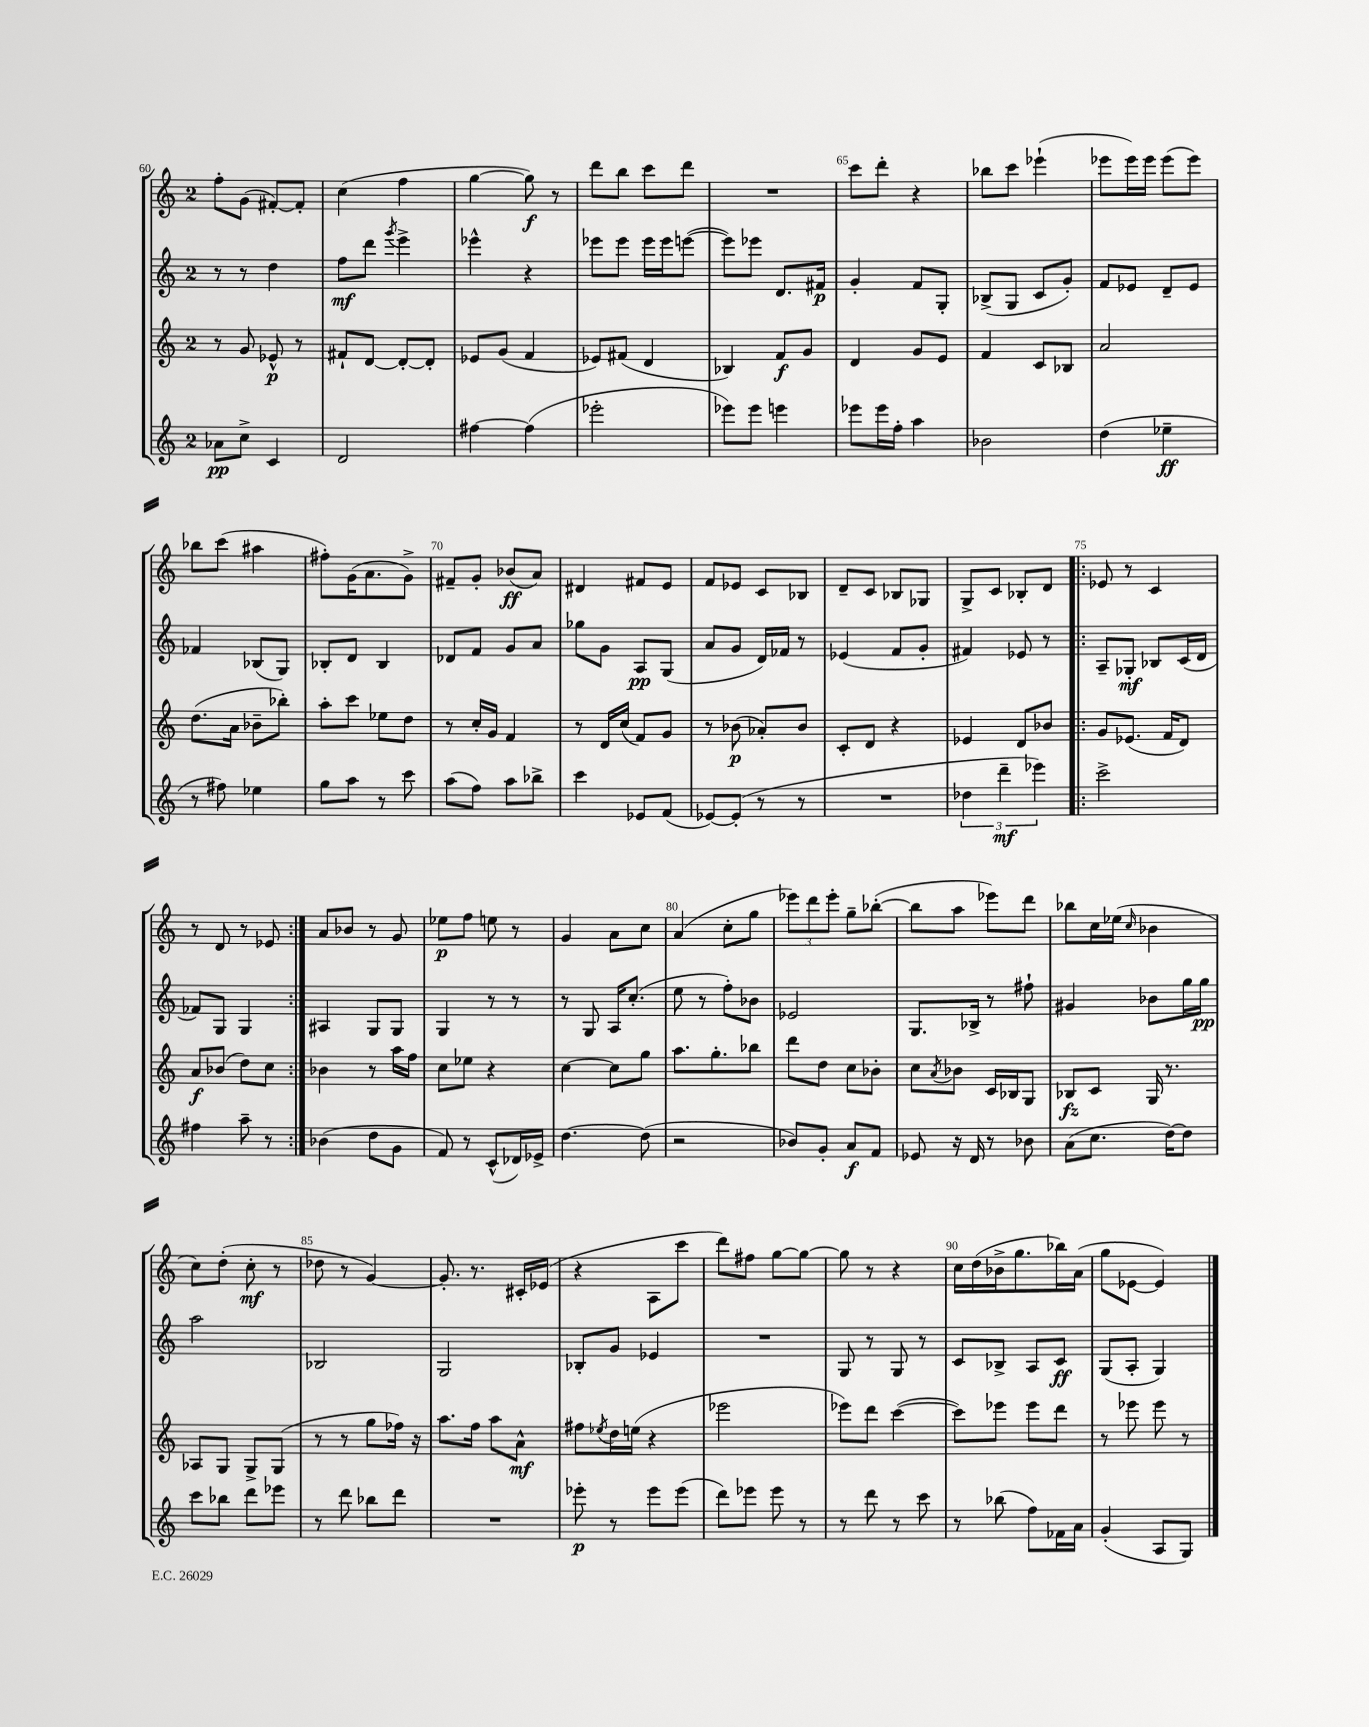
<<
\new StaffGroup <<
\new Staff = "s0" {
    \clef treble \key c \major \once \override Staff.TimeSignature.style = #'single-digit \time 2/4
    f''8-. g'8( fis'8~-.) fis'8-. |
    c''4( f''4 |
    g''4~ g''8\f) r8 |
    d'''8 b''8 c'''8 d'''8 |
    R2 |
    c'''8 d'''8-. r4 |
    bes''8 c'''8 ees'''4-!( |
    ees'''8 ees'''16) ees'''16 ees'''8( ees'''8) |
    bes''8 c'''8( ais''4 |
    fis''8-.) g'16( a'8. g'8->) |
    fis'8-- g'8-. bes'8\ff( a'8) |
    dis'4 fis'8 e'8 |
    f'8 ees'8 c'8 bes8 |
    d'8-- c'8 bes8 ges8 |
    g8-> c'8 bes8-. d'8 |
    \repeat volta 2 { ees'8 r8 c'4 |
    r8 d'8 r8 ees'8 | }
    a'8 bes'8 r8 g'8 |
    ees''8\p f''8 e''8 r8 |
    g'4 a'8 c''8 |
    a'4( c''8-. g''8 |
    \tuplet 3/2 { ees'''8) d'''8 ees'''8-. } g''8-- bes''8~-.( |
    bes''8 a''8 ees'''8) d'''8 |
    bes''8 c''16 ees''16( \grace { c''16 } bes'4 |
    c''8) d''8-.( c''8-.\mf r8 |
    des''8 r8 g'4~) |
    g'8.-. r8. cis'16-. ees'16( |
    r4 a8 c'''8 |
    d'''8) fis''8 g''8~ g''8~ |
    g''8 r8 r4 |
    c''16 d''16( bes'16-> g''8. bes''16) a'16( |
    g''8 ees'8~ ees'4) \bar "|." |
}
\new Staff = "s1" {
    \clef treble \key c \major \once \override Staff.TimeSignature.style = #'single-digit \time 2/4
    r8 r8 d''4 |
    f''8\mf d'''8 \acciaccatura { g'''8 } e'''4-> |
    ees'''4-^ r4 |
    ees'''8 ees'''8 ees'''16 ees'''16 e'''8~( |
    e'''8) ees'''8 d'8. fis'16\p |
    g'4-. f'8 g8-. |
    bes8->( g8 c'8 g'8-.) |
    f'8 ees'8 d'8-- ees'8 |
    fes'4 bes8( g8) |
    bes8-. d'8 bes4 |
    des'8 f'8 g'8 a'8 |
    ges''8 g'8 a8\pp g8( |
    a'8 g'8 d'16) fes'16 r8 |
    ees'4( f'8 g'8-. |
    fis'4) ees'8 r8 |
    \repeat volta 2 { a8-- ges8-.\mf bes8 c'16( d'16 |
    fes'8) g8 g4 | }
    ais4 g8 g8 |
    g4 r8 r8 |
    r8 g8 a16 c''8.-.( |
    e''8 r8 f''8-.) bes'8 |
    ees'2 |
    g8. bes16-> r8 fis''8-! |
    gis'4 bes'8 g''16 g''16\pp |
    a''2 |
    bes2 |
    g2 |
    bes8-. g'8 ees'4 |
    R2 |
    g8 r8 g8 r8 |
    c'8 bes8-> a8 c'8\ff |
    g8( a8-. g4) \bar "|." |
}
\new Staff = "s2" {
    \clef treble \key c \major \once \override Staff.TimeSignature.style = #'single-digit \time 2/4
    r8 g'8 ees'8-^\p r8 |
    fis'8-! d'8~ d'8~-. d'8-. |
    ees'8 g'8( f'4 |
    ees'8) fis'8( d'4 |
    bes4) f'8\f g'8 |
    d'4 g'8 e'8 |
    f'4 c'8 bes8 |
    a'2 |
    d''8.( a'16 bes'8-- bes''8-.) |
    a''8-. c'''8 ees''8 d''8 |
    r8 c''16-. g'16 f'4 |
    r8 d'16 c''16( f'8) g'8 |
    r8 bes'8\p( aes'8-.) bes'8 |
    c'8-. d'8 r4 |
    ees'4 d'8 bes'8 |
    \repeat volta 2 { g'8 ees'8.( f'16 d'8) |
    a'8\f bes'8( d''8) c''8 | }
    bes'4 r8 a''16 f''16 |
    c''8 ees''8 r4 |
    c''4~ c''8 g''8 |
    a''8. g''8.-. bes''8 |
    d'''8 d''8 c''8 bes'8-. |
    c''8 \acciaccatura { a'8 } bes'8 c'16 bes16 g8 |
    bes8\fz c'8 g16 r8. |
    aes8 g8 g8-> g8( |
    r8 r8 g''8 fes''16) r16 |
    a''8. f''16 a''8 a'8-^\mf |
    fis''8 \acciaccatura { ees''8 } d''16 e''16( r4 |
    ees'''2 |
    ees'''8) d'''8 c'''4~( |
    c'''8) ees'''8 ees'''8 d'''8 |
    r8 ees'''8 ees'''8 r8 \bar "|." |
}
\new Staff = "s3" {
    \clef treble \key c \major \once \override Staff.TimeSignature.style = #'single-digit \time 2/4
    aes'8\pp c''8-> c'4 |
    d'2 |
    fis''4~ fis''4( |
    ees'''2-. |
    ees'''8) ees'''8 e'''4 |
    ees'''8 ees'''16 f''16-. a''4 |
    bes'2 |
    d''4( ees''4--\ff |
    r8 fis''8) ees''4 |
    g''8 a''8 r8 c'''8 |
    a''8( f''8) a''8 bes''8-> |
    c'''4 ees'8 f'8( |
    ees'8~) ees'8-.( r8 r8 |
    R2 |
    \tuplet 3/2 { des''4 d'''4--\mf ees'''4) } |
    \repeat volta 2 { c'''2-> |
    fis''4 a''8-- r8 | }
    bes'4( d''8 g'8 |
    f'8) r8 c'8-^( des'16) ees'16-> |
    d''4.~ d''8( |
    r2 |
    bes'8) g'8-. a'8\f f'8 |
    ees'8 r16 d'16 r8 bes'8 |
    a'8( c''8. d''16~) d''8 |
    c'''8 bes''8 d'''8 ees'''8 |
    r8 d'''8 bes''8 d'''8 |
    R2 |
    ees'''8-.\p r8 ees'''8 ees'''8( |
    d'''8) ees'''8 ees'''8 r8 |
    r8 d'''8 r8 c'''8 |
    r8 bes''8( f''8) fes'16 a'16 |
    g'4-.( a8 g8) \bar "|." |
}
>>
>>
\layout { \context { \Score currentBarNumber = #60 \override BarNumber.break-visibility = ##(#f #t #t) barNumberVisibility = #(every-nth-bar-number-visible 5) } }
